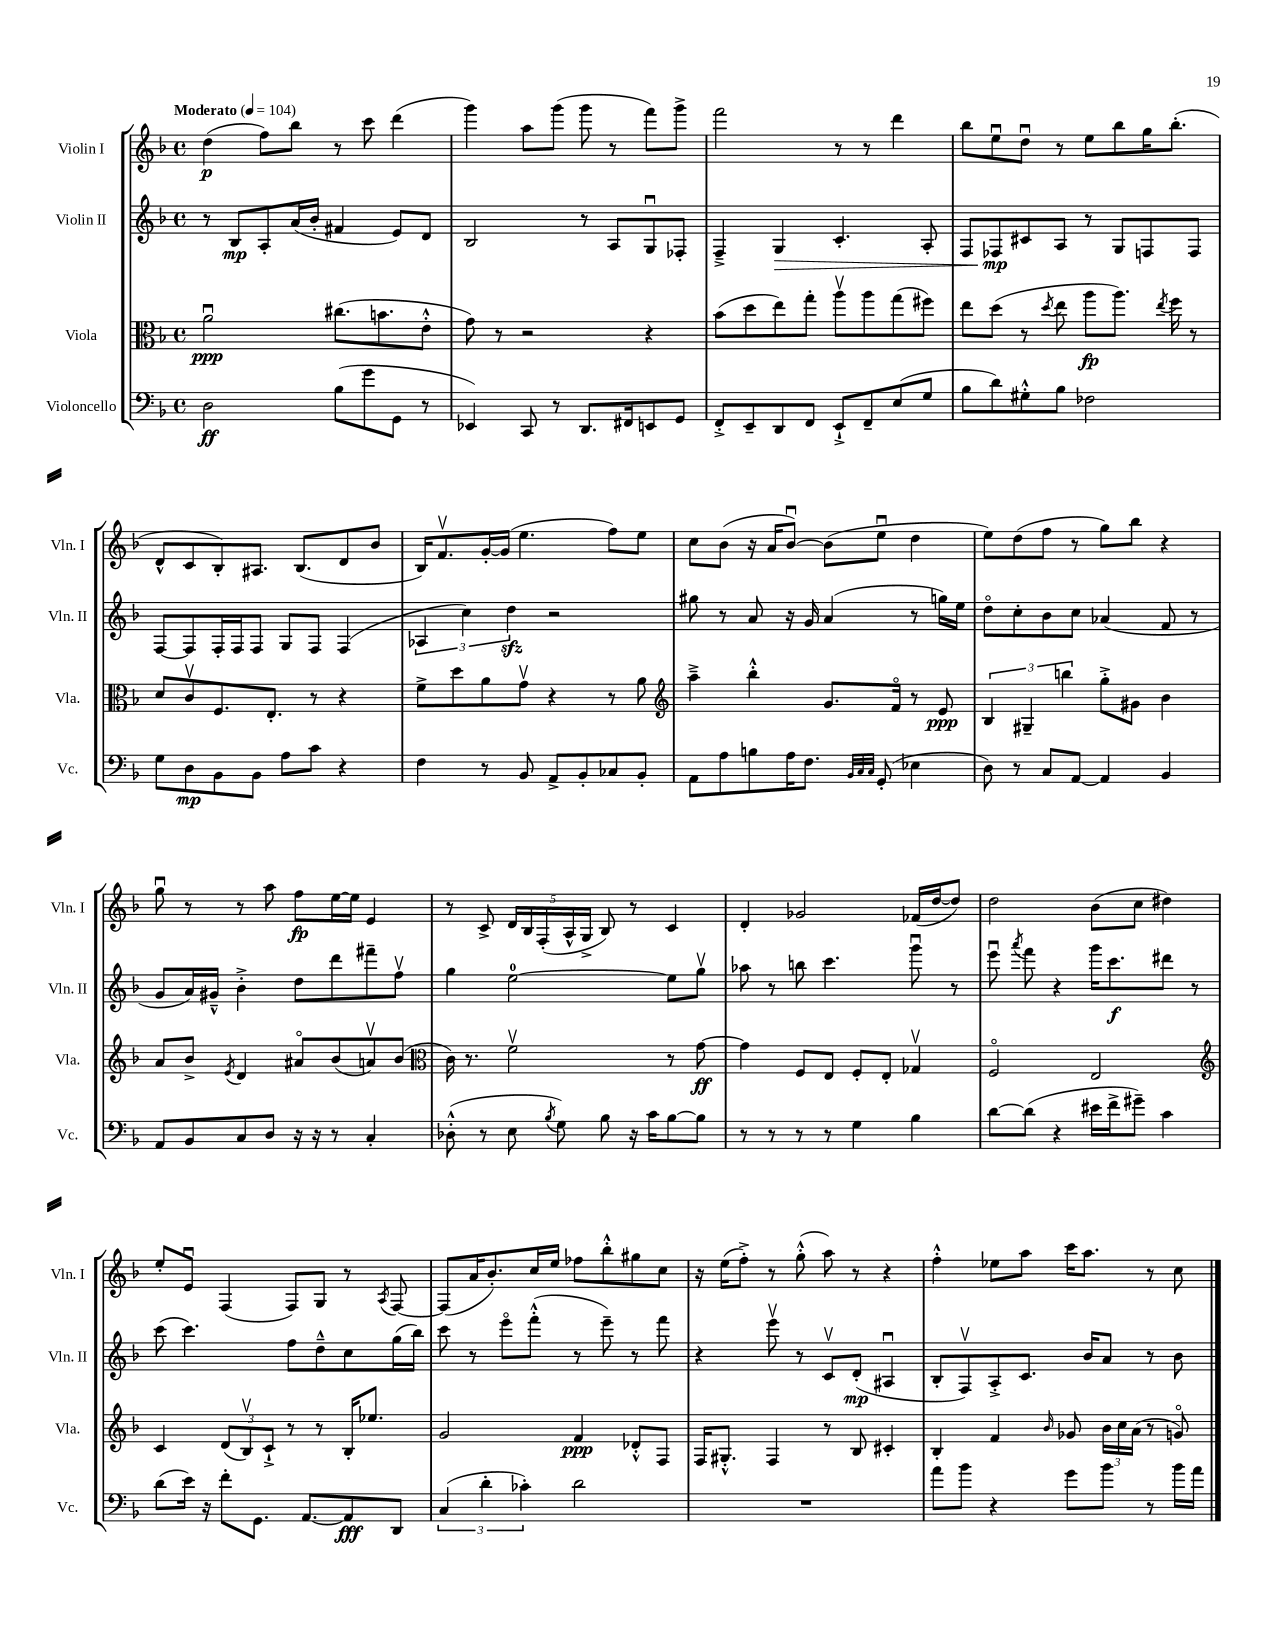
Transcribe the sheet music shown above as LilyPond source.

<<
\new StaffGroup <<
\new Staff = "s0" \with { instrumentName = "Violin I" shortInstrumentName = "Vln. I" } {
    \clef treble \key f \major \defaultTimeSignature \time 4/4 \tempo "Moderato" 4 = 104
    \autoBeamOff d''4\p( f''8[) bes''8] r8 c'''8 d'''4( |
    g'''4) a''8[ g'''8]( g'''8 r8 f'''8[) g'''8]-> |
    f'''2 r8 r8 d'''4 |
    bes''8[ e''8\downbow d''8]\downbow r8 e''8[ bes''8 g''16 bes''8.]-.( |
    d'8[-^ c'8 bes8-.) ais8.] bes8.[( d'8 bes'8] |
    bes16[) f'8.\upbow g'16~-. g'16]( e''4. f''8[) e''8] |
    c''8[ bes'8]( r16 a'16[ bes'8]~\downbow) bes'8[( e''8]\downbow d''4 |
    e''8[) d''8( f''8] r8 g''8[) bes''8] r4 |
    g''8\downbow r8 r8 a''8 f''8[\fp e''16~ e''16] e'4 |
    r8 c'8-> \tuplet 5/4 { d'16[ bes16 f16-.( a16-^ g16]-> } bes8) r8 c'4 |
    d'4-. ges'2 fes'16[( d''16~ d''8]) |
    d''2 bes'8[( c''8] dis''4) |
    e''8[-. e'8]\downbow f4( f8[) g8] r8 \acciaccatura { a8 } f8~ |
    f8[( a'16 bes'8.-.) c''16 e''16] fes''8[ bes''8-.-^ gis''8 c''8] |
    r16 e''16[( f''8]-.->) r8 g''8-.-^( a''8) r8 r4 |
    f''4-.-^ ees''8[ a''8] c'''16[ a''8.] r8 c''8 \bar "|." |
}
\new Staff = "s1" \with { instrumentName = "Violin II" shortInstrumentName = "Vln. II" } {
    \clef treble \key f \major \defaultTimeSignature \time 4/4
    \autoBeamOff r8 bes8[\mp a8-. a'16( bes'16]-. fis'4 e'8[) d'8] |
    bes2 r8 a8[ g8\downbow fes8]-. |
    f4---> g4\> c'4.-. a8-. |
    f8[ fes8\mp\! cis'8 a8] r8 g8[ f8 f8] |
    f8[~ f8 f16-. f16 f8] g8[ f8] f4( |
    \tuplet 3/2 { aes4 c''4) d''4\sfz } r2 |
    gis''8 r8 a'8 r16 g'16 a'4( r8 g''16[) e''16] |
    d''8[\flageolet c''8-. bes'8 c''8] aes'4( f'8 r8 |
    g'8[ a'16) gis'16]---^ bes'4-.-> d''8[ d'''8 fis'''8-- f''8]\upbow |
    g''4 e''2-0~ e''8[ g''8]\upbow |
    aes''8 r8 b''8 c'''4. g'''8\downbow r8 |
    e'''8\downbow \acciaccatura { a'''8 } f'''8 r4 g'''16[ c'''8.\f dis'''8] r8 |
    c'''8( c'''4.) f''8[ d''8---^ c''8 g''16( bes''16]) |
    c'''8 r8 e'''8[\flageolet f'''8]-.-^( r8 e'''8--) r8 f'''8 |
    r4 e'''8\upbow r8 c'8[\upbow d'8]-.\mp( ais4\downbow |
    bes8[-. f8\upbow) a8-.-> c'8.] bes'16[ a'8] r8 bes'8 \bar "|." |
}
\new Staff = "s2" \with { instrumentName = "Viola" shortInstrumentName = "Vla." } {
    \clef alto \key f \major \defaultTimeSignature \time 4/4
    \autoBeamOff a'2\downbow\ppp cis''8.[( b'8. e'8]-.-^ |
    g'8) r8 r2 r4 |
    bes'8[( d''8 e''8) g''8]-. a''8[\upbow a''8 g''8( fis''8]) |
    e''8[ d''8]( r8 \acciaccatura { d''8 } e''8 a''8[\fp a''8.]) \acciaccatura { e''8 } f''16 r8 |
    d'8[ c'8\upbow f8. e8.]-. r8 r4 |
    f'8[-> d''8 a'8 g'8]\upbow r4 r8 a'8 |
    \clef treble a''4---> bes''4-.-^ g'8.[ f'16]\flageolet r8 e'8\ppp |
    \tuplet 3/2 { bes4 gis4-- b''4 } g''8[-.-> gis'8] bes'4 |
    a'8[ bes'8]-> \acciaccatura { e'8 } d'4 ais'8[\flageolet bes'8( a'8\upbow) bes'8]( |
    \clef alto c'16) r8. f'2\upbow r8 g'8~\ff |
    g'4 f8[ e8] f8[-. e8]-. ges4\upbow |
    f2\flageolet e2 |
    \clef treble c'4 \tuplet 3/2 { d'8[( bes8\upbow) c'8]-!-> } r8 r8 bes16[-. ees''8.] |
    g'2 f'4\ppp des'8[-.-^ f8] |
    f16[ gis8.]-.-^ f4 r8 bes8 cis'4-. |
    bes4-. f'4 \grace { bes'16 } ges'8 \tuplet 3/2 { bes'16[ c''16 a'16]( } r8 g'8\flageolet) \bar "|." |
}
\new Staff = "s3" \with { instrumentName = "Violoncello" shortInstrumentName = "Vc." } {
    \clef bass \key f \major \defaultTimeSignature \time 4/4
    \autoBeamOff d2\ff bes8[( g'8 g,8] r8 |
    ees,4) c,8 r8 d,8.[ fis,16 e,8 g,8] |
    f,8[-.-> e,8-- d,8 f,8] e,8[-!-> f,8-- e8( g8] |
    bes8[ d'8) gis8-.-^ bes8] fes2 |
    g8[ d8\mp bes,8 bes,8] a8[ c'8] r4 |
    f4 r8 bes,8 a,8[-> bes,8-. ces8 bes,8]-. |
    a,8[ a8 b8 a16 f8.] \grace { bes,32[ c32 c32] } g,8-.( ees4 |
    d8) r8 c8[ a,8]~ a,4 bes,4 |
    a,8[ bes,8 c8 d8] r16 r16 r8 c4-. |
    des8-.-^( r8 e8 \acciaccatura { bes8 } g8) bes8 r16 c'16[ bes8~ bes8] |
    r8 r8 r8 r8 g4 bes4 |
    d'8[~ d'8]( r4 eis'16[ f'16-> gis'8]--) c'4 |
    d'8[( e'16]) r16 f'8[-. g,8.] a,8.[~ a,8\fff d,8] |
    \tuplet 3/2 { c4( d'4-. ces'4-.) } d'2 |
    R1 |
    a'8[ bes'8] r4 g'8[ bes'8] r8 bes'16[ a'16] \bar "|." |
}
>>
>>
\layout { \context { \Score \remove "Bar_number_engraver" } }
